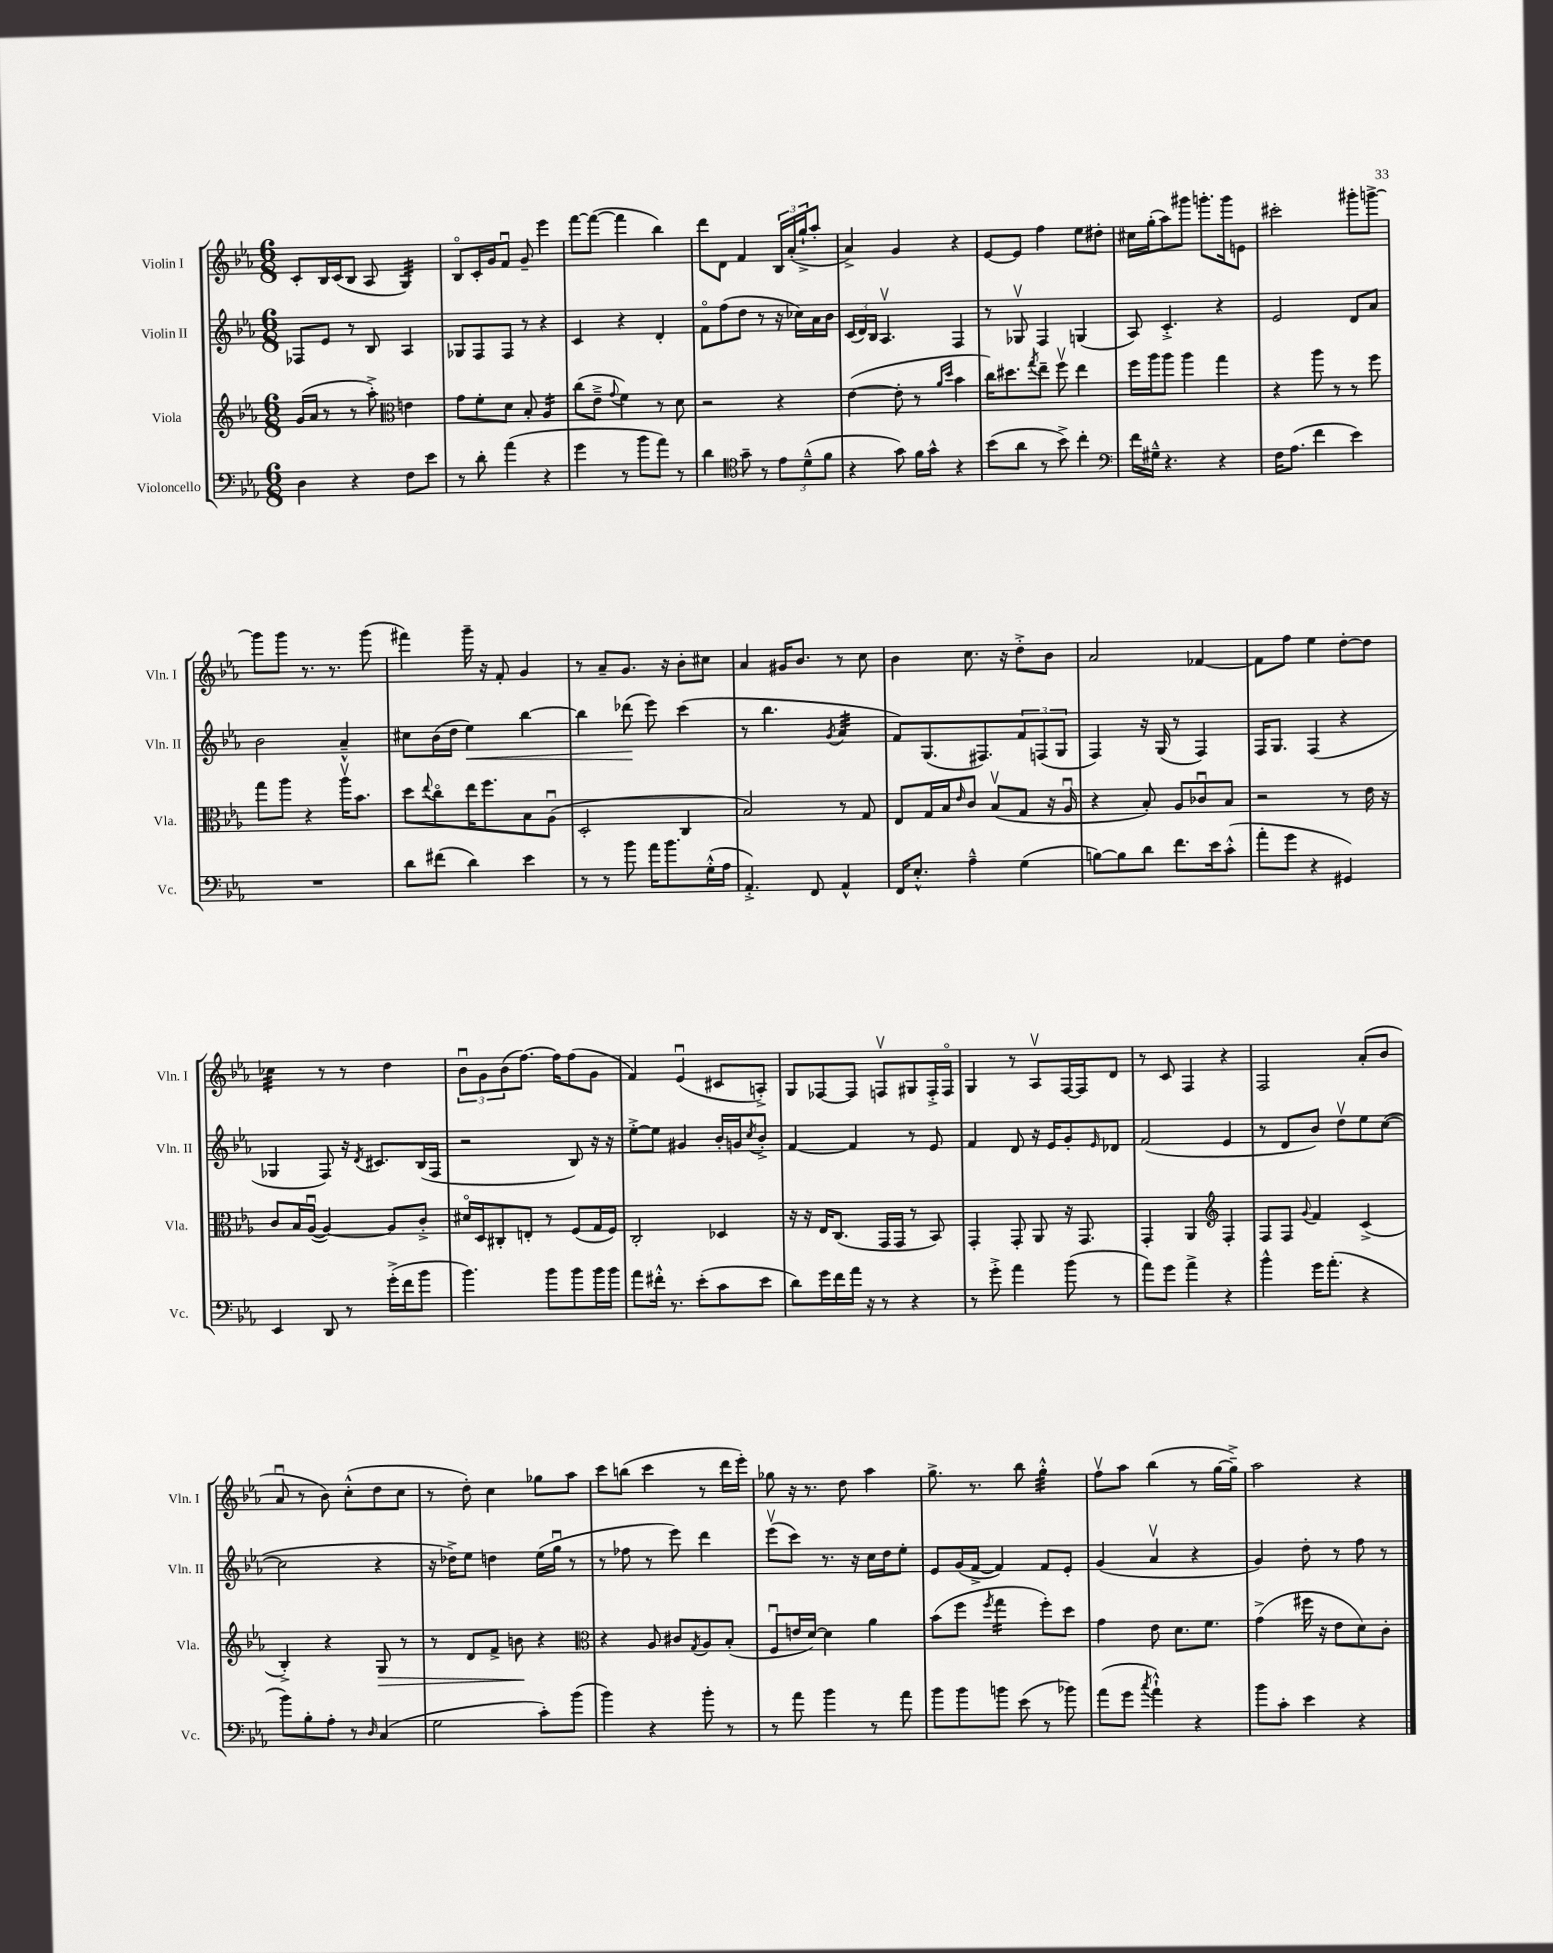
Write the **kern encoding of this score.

**kern	**kern	**kern	**kern
*staff4	*staff3	*staff2	*staff1
*clefF4	*clefG2	*clefG2	*clefG2
*k[b-e-a-]	*k[b-e-a-]	*k[b-e-a-]	*k[b-e-a-]
*M6/8	*M6/8	*M6/8	*M6/8
4D	(16g	8F-	8c'
.	16a-	.	.
.	8r	8e-	16B-
.	.	.	(16c
4r	8r	8r	8B-
.	8aa-'^)	8B-	8A-
*	*clefC3	*	*
8F	4e	4A-	4G)
8e-	.	.	.
=	=	=	=
8r	8g	8G-	8B-o
8d'	8f'	8F	16c'
.	.	.	16g
(4a-	8d	8F	8fu
.	8B-'	8r	8g~
4r	4A-	4r	4eee-
=	=	=	=
4g	(8cc	4c	[8fff
.	8e-~^	.	(8fff_
.	8qqg	.	.
8r	4f)	4r	4fff]
8b-	.	.	.
8a-)	8r	4d'	4bb-)
8r	8d	.	.
=	=	=	=
4d	2r	8fo	8ddd
.	.	(8ff	8d
*clefC4	*	*	*
8g~	.	8dd	4f
8r	.	8r	.
12e-	4r	16r	24B-
.	.	.	(24a-'
.	.	16cc-)	.
(12d~^^	.	.	24gg`^
.	.	16a-	8aa-'
12f	.	.	.
.	.	16b-	.
=	=	=	=
4r	([4e-	(24c	4a-^)
.	.	24d)	.
.	.	24B-	.
.	.	4.A-v	.
8g)	8e-']	.	4g
16f	8r	.	.
16g^^	.	.	.
.	16qqa-	.	.
.	16qqdd	.	.
4r	4b-	4F	4r
=	=	=	=
(8b-	16cc)	8r	[8e-
.	8.dd#	.	.
8a-	.	8G-v	8e-]
.	8qgg	.	.
8r	8ee-~	4F	4ff
8b-^)	8ffv	.	.
4cc'	4ee-	(4G	8ee-
.	.	.	8dd#'
=	=	=	=
*clefF4	*	*	*
16f	16ff	8A-)	16cc#
16G#~^^	16aa-	.	(16gg'
4.r	8aa-	4.c'^	8aa-)
.	4aa-	.	8ggg#
.	.	.	8.ggg'
4r	4gg	4r	.
.	.	.	16ggg
.	.	.	8e
=	=	=	=
16F	4r	2e-	2ccc#'
(8.A-	.	.	.
4f	8aa-	.	.
.	8r	.	.
4e-)	8r	8d	8ggg#'
.	8ff	8a-	[8ggg^
=	=	=	=
2.r	8gg	2b-	8ggg]
.	8aa-	.	8ggg
.	4r	.	8.r
.	.	.	8.r
.	16aa-v	4a-~^^	.
.	8.b-	.	.
.	.	.	(8ggg
=	=	=	=
8d	8dd	8cc#	4fff#)
.	8qqee-	.	.
(8f#	8cco	(16b-	.
.	.	16dd	.
4d)	16ee-	4ee-)	16ggg~
.	8.ff	.	16r
.	.	.	8f'
4e-	8B-	[4bb-	4g
.	(8A-u	.	.
=	=	=	=
8r	2D'	4bb-]	8r
8r	.	.	8a-~
8b-	.	(8ddd-	8.g
16a-	.	8eee-)	.
8.b-	.	.	16r
.	4C	(4ccc	8b-'
(16G'^^	.	.	8cc#
16A-	.	.	.
=	=	=	=
4.AA-'^)	2B-)	8r	4a-
.	.	4.bb-	.
.	.	.	16g#
.	.	.	8.b-
8FF	.	.	.
.	.	8qg	.
4AA-^^	8r	4a-	8r
.	8G	.	8cc
=	=	=	=
16FF	8E-	8f)	4b-
8.E-'^^	.	.	.
.	16G	(8.G	.
.	16B-	.	.
.	16qqe-	.	.
4A-~^^	8c	.	8.cc
.	.	8.F#)	.
.	(8B-v	.	.
.	.	.	16r
(4G	8G	12f	8dd'^
.	.	(12F	.
.	16r	.	8b-
.	.	12G	.
.	16A-u	.	.
=	=	=	=
[8B)	4r	4F)	2a-
8B]	.	.	.
8d	8B-')	16r	.
.	.	(16G	.
8.f	8A-	8r	.
.	8c-u	4F)	[4f-
16e-	.	.	.
(8c'^^	8B-	.	.
=	=	=	=
8a-'	2r	16F	8f-]
.	.	8.G	.
8g	.	.	8ff
4r	.	(4F	4ee-
4GG#)	8r	4r	[8dd'
.	16e-	.	8dd]
.	16r	.	.
=	=	=	=
4EE-	8c	4G-	4cc-
.	16B-	.	.
.	([16A-u	.	.
8DD	4A-_)	8F)	8r
8r	.	16r	8r
.	.	8qd	.
.	.	8.c#	.
(16g'^	8A-]	.	4dd
16f	.	.	.
8b-	8c'^	(16B-	.
.	.	16F	.
=	=	=	=
4.b-)	16d#o	2r	12b-u
.	16D	.	.
.	.	.	12g
.	8C#'	.	.
.	.	.	(12b-
.	8E'	.	[8.ff)
8b-	8r	.	.
.	.	.	16ff]
8b-	(8F	8B-)	(8ff
16b-	16G	16r	8g
16b-	16F)	16r	.
=	=	=	=
8a-	2C'	[8ee-'^	4f)
16f#'^^	.	8ee-]	.
8.r	.	.	.
.	.	4g#	(4e-u
(8e-'	.	.	.
8c	4D-	16b-'	8c#
.	.	16g	.
.	.	8qcc	.
8e-	.	8b-'^	8A'^)
=	=	=	=
8d)	16r	[4f	8G
.	16r	.	.
16g	16E-	.	[8F-
16f	(8.C	.	.
16a-	.	4f]	8F-]
16r	.	.	.
8r	16GG	.	8Fv
.	16GG	.	.
4r	8r	8r	8G#
.	8BB-)	8e-	16F'^
.	.	.	16Fo
=	=	=	=
8r	4GG'	4f	4G
8g'^	.	.	.
4a-	8GG'	8d	8r
.	8AA-	16r	8A-v
.	.	16e-	.
(8b-	16r	8g'	[16F
.	8.GG	.	16F]
.	.	16qqe-	.
8r	.	8d-	8d
=	=	=	=
8a-)	4GG'	(2f	8r
8g	.	.	8c
4a-^	4AA-	.	4F
*	*clefG2	*	*
4r	4F'	4e-	4r
=	=	=	=
4b-^^	8F	8r	2F
.	8F	8d	.
.	8qqg	.	.
16g	4f	8b-)	.
(8.a-'	.	.	.
.	.	8ddv	.
4r	(4c^	8ee-	(8a-'
.	.	([8cc	8b-
=	=	=	=
8b-)	4B-'^)	2cc]	8a-u
8B-'	.	.	8r
8A-'	4r	.	8b-)
8r	.	.	(8cc'^^
16qqD	.	.	.
(4C	8G	4r	8dd
.	8r	.	8cc
=	=	=	=
2G	8r	16r	8r
.	.	16dd-^)	.
.	8d	8ee-	8dd')
.	8f^	4dd	4cc
.	8b	.	.
8c')	4r	(16ee-	8gg-
.	.	16ggu	.
(8b-	.	8r	8aa-
=	=	=	=
*	*clefC3	*	*
4b-)	4r	8r	8ccc
.	.	8ff-	(8bb
4r	8A-	8r	4ccc
.	8c#	8eee-)	.
.	8qG	.	.
8b-'	8A-	4ddd	8r
8r	(8B-'	.	16ddd
.	.	.	16eee-')
=	=	=	=
8r	8Fu	(8eee-v	8gg-
8a-	16e	8ccc)	16r
.	[16d)	.	8.r
4b-	4d]	8.r	.
.	.	.	8dd
.	.	16r	.
8r	4a-	16cc	4aa-
.	.	16dd	.
8a-	.	8ee-'	.
=	=	=	=
8b-	(8b-	8e-	8.gg^
8b-	8ff	(16g	.
.	.	[16f^	8.r
.	8qff	.	.
8b	4gg	4f])	.
(8e-	.	.	8bb-
8r	8ff')	8f	4gg'^^
8b-)	8dd	8e-'	.
=	=	=	=
(8a-	4g	(4g	8ffv
8g	.	.	8aa-
8qcc	.	.	.
4a-`^^)	8e-	4a-v	(4bb-
.	8.d	.	.
4r	.	4r	8r
.	8.f	.	.
.	.	.	[16gg
.	.	.	16gg~^])
=	=	=	=
8b-	(4g^	4g)	2aa-
8c'	.	.	.
4e-	16ff#	8dd'	.
.	16r	.	.
.	8e-	8r	.
4r	8d)	8ff	4r
.	8c'	8r	.
==	==	==	==
*-	*-	*-	*-
